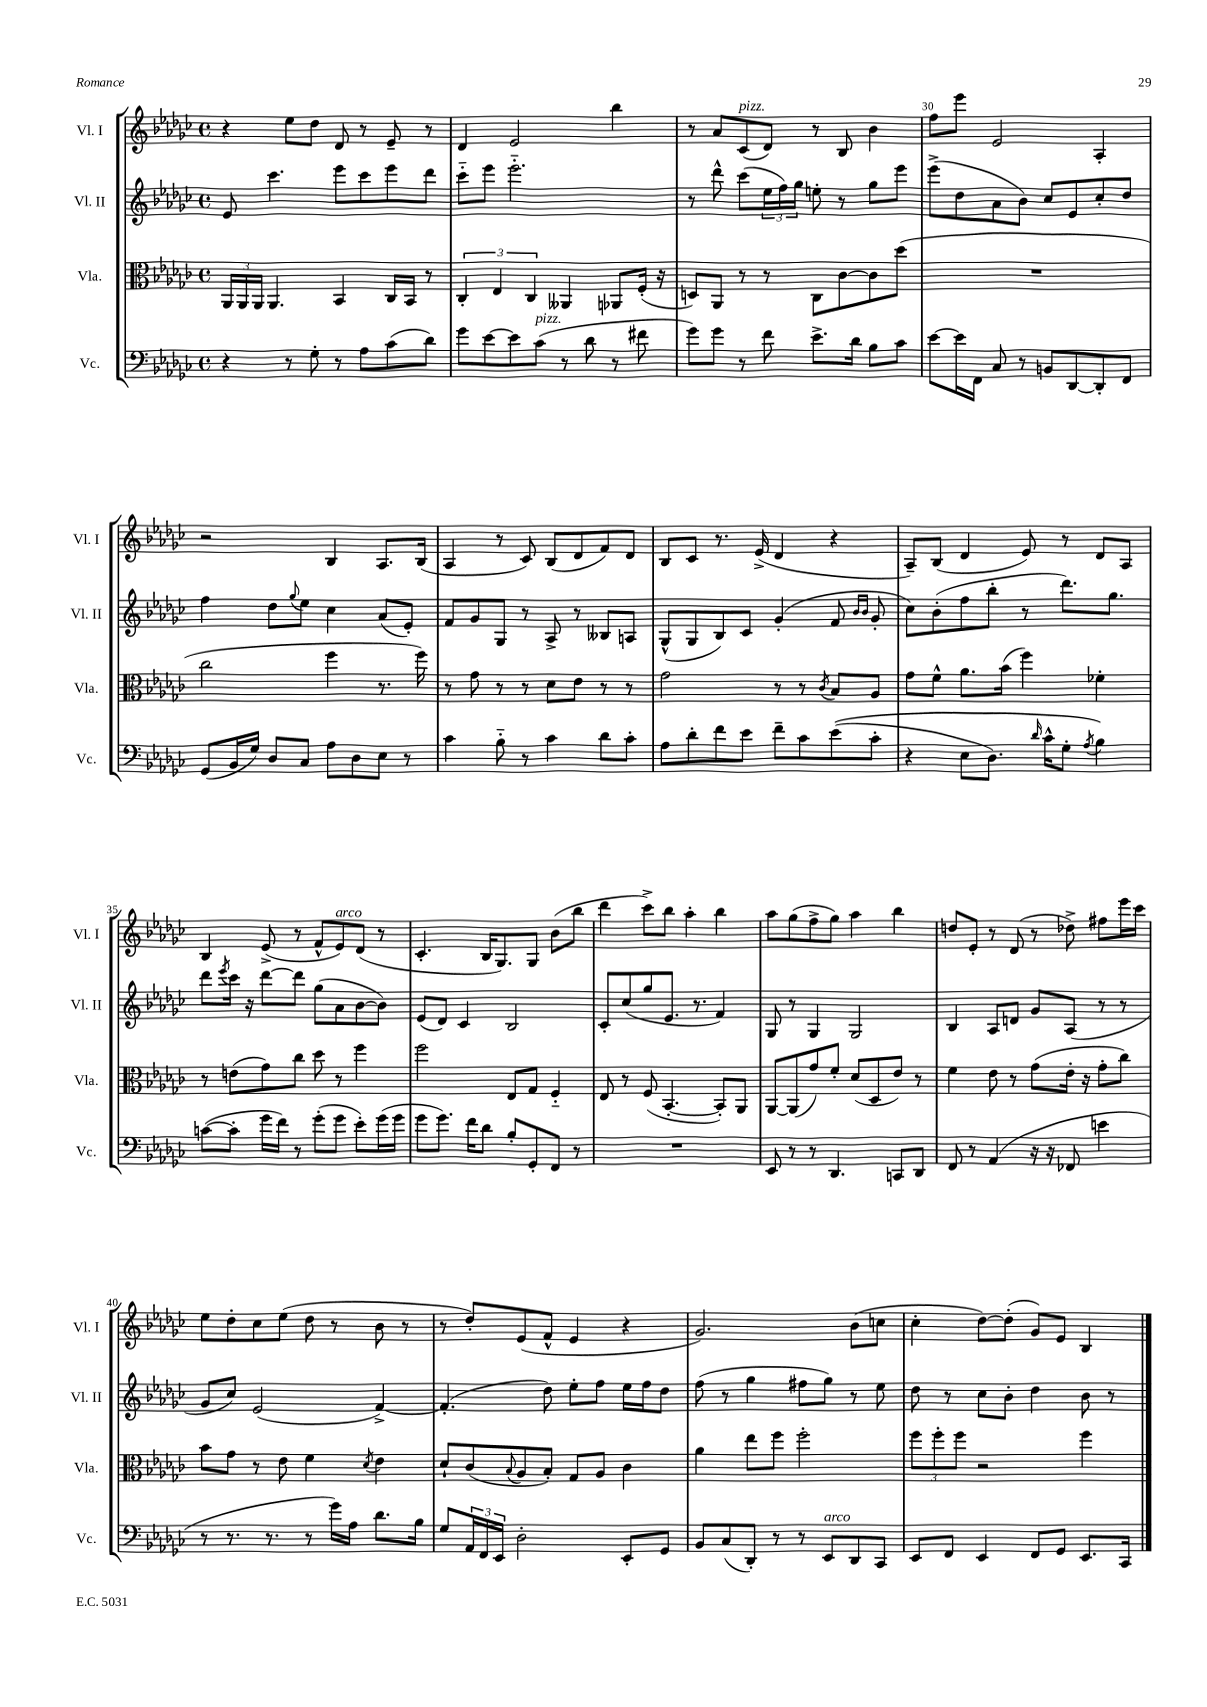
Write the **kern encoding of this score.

**kern	**kern	**kern	**kern
*staff4	*staff3	*staff2	*staff1
*clefF4	*clefC3	*clefG2	*clefG2
*k[b-e-a-d-g-c-]	*k[b-e-a-d-g-c-]	*k[b-e-a-d-g-c-]	*k[b-e-a-d-g-c-]
*M4/4	*M4/4	*M4/4	*M4/4
*met(c)	*met(c)	*met(c)	*met(c)
4r	24AA-/LL	8e-/	4r
.	24AA-/	.	.
.	24AA-/JJ	.	.
.	4.AA-/	4.ccc-\	.
8r	.	.	8ee-\L
8G-'\	.	.	8dd-\J
8r	4BB-/	8eee-\L	8d-/
8A-\L	.	8ccc-\	8r
(8c-\	16C-/LL	8eee-\	8e-~/
.	16BB-/JJ	.	.
8d-\J)	8r	8ddd-\J	8r
=	=	=	=
8g-\L	6C-'/	8ccc-'~\L	4d-/
[8e-\	.	8eee-\J	.
.	6E-/	.	.
8e-\]	.	2.eee-'~\	2e-/
.	6C-/	.	.
(8c-\J	.	.	.
8r	4AA--/	.	.
8d-\	.	.	.
8r	8AA-/L	.	4bb-\
8f#\	(16F'/Jk	.	.
.	16r	.	.
=	=	=	=
8g-\L)	8D/L)	8r	8r
8g-\J	8AA-/J	8ddd-^^\	8a-/L
8r	8r	(8ccc-\L	(8c-/
8f\	8r	24ee-\L	8d-/J)
.	.	24ff\)	.
.	.	24gg-\JJ	.
8.e-^\L	8C-\L	8ee'\	8r
.	[8c-\	8r	8B-/
16d-\Jk	.	.	.
8B-\L	8c-\]	8gg-\L	4b-\
8c-\J	(8dd-\J	8eee-\J	.
=	=	=	=
[8e-\L	1r	(8eee-^\L	8ff\L
16e-\]L	.	8dd-\	8eee-\J
16FF\JJ	.	.	.
8C-/	.	8a-\	2e-/
8r	.	8b-\J)	.
8BB/L	.	8cc-/L	.
[8DD-/	.	8e-/	.
8DD-'/]	.	8cc-'/	4A-'/
8FF/J	.	8dd-/J	.
=	=	=	=
(8GG-/L	2cc-\	4ff\	2r
16BB-/L	.	.	.
16G-/JJ)	.	.	.
8D-/L	.	8dd-\L	.
.	.	8qqgg-/	.
8C-/J	.	8ee-\J	.
8A-\L	4ff\	4cc-\	4B-/
8D-\	.	.	.
8E-\J	8.r	(8a-/L	8.A-/L
8r	.	8e-'/J)	.
.	16ff\)	.	(16B-/Jk
=	=	=	=
4c-\	8r	8f/L	4A-/
.	8g-\	8g-/	.
8B-'~\	8r	8G-/J	8r
8r	8r	8r	8c-/)
4c-\	8d-\L	8A-^/	(8B-/L
.	8e-\J	8r	8d-/
8d-\L	8r	8B--/L	8f/)
8c-'\J	8r	8A/J	8d-/J
=	=	=	=
8A-\L	2g-\	(8G-^^/L	8B-/L
8d-'\	.	8G-/	8c-/J
8f\	.	8B-/)	8.r
8e-\J	.	8c-/J	.
.	.	.	(16e-^/
8f~\L	8r	(4g-'/	4d-/
8c-\	8r	.	.
.	8qc-/	.	.
&((8e-\	8B-/L	8f/	4r
.	.	16qqb-/LL	.
.	.	16qqb-/JJ	.
8c-'\J	8A-/J	8g-'/	.
=	=	=	=
4r	8g-\L	8cc-\L)	8A-~/L)
.	8f^^\J	(8b-'\	(8B-/J
8E-\L	8.a-\L	8ff\	4d-/
8.D-\J)	.	8bb-'\J	.
.	(16b-\Jk	.	.
.	4ff\)	8r	8e-/)
16qqd-/	.	.	.
16c-^^\LK	.	.	.
8G-'\J	.	8.ddd-\L)	8r
8qA-/	.	.	.
4B-\&)	4f-'\	.	8d-/L
.	.	8.gg-\J	.
.	.	.	8A-/J
=	=	=	=
([8c\L	8r	8ddd-\L	4B-/
.	.	8qeee-/	.
8c'\]J	(8e\L	16ccc-\Jk	.
.	.	16r	.
16g-\LL	8g-\)	[8ddd-\L	(8e-^/
16f\JJ)	.	.	.
8r	8cc-\J	8ddd-\]J	8r
(8g-'\L	8dd-\	(8gg-\L	8f^^/L
8g-\J	8r	8a-\	8e-/)
8e-'\L)	4ff\	[8b-\	(8d-/J
(16g-\L	.	8b-\]J)	8r
16g-\JJ	.	.	.
=	=	=	=
8g-\L	2ff\	(8e-/L	4.c-'/
8.g-\J)	.	8d-/J)	.
.	.	4c-/	.
16f\LK	.	.	.
8d-\J	.	.	16B-/LK
.	.	.	8.G-/)
8B-'/L	8E-/L	2B-/	.
8GG-'/	8G-/J	.	8G-/J
8FF/J	4F'~/	.	(8b-\L
8r	.	.	8bb-\J
=	=	=	=
1r	8E-/	8c-'/L	4ddd-\
.	8r	(8cc-/	.
.	(8F/	8gg-/	8ccc-^\L)
.	[4.BB-'/	8.e-/J	8bb-\J
.	.	.	4aa-'\
.	.	8.r	.
.	8BB-'/]L)	4f/)	4bb-\
.	8AA-/J	.	.
=	=	=	=
8EE-/	[8AA-/L	8G-/	8aa-\L
8r	(8AA-/]	8r	(8gg-\
8r	8g-/)	4G-/	8ff^\
4.DD-/	8f'/J	.	8gg-\J)
.	(8d-/L	2G-/	4aa-\
.	8D-/	.	.
8CC/L	8e-/J)	.	4bb-\
8DD-/J	8r	.	.
=	=	=	=
8FF/	4f\	4B-/	8dd/L
8r	.	.	8e-'/J
(4AA-/	8e-\	8A-/L	8r
.	8r	8d/J	(8d-/
16r	(8g-\L	8g-/L	8r
16r	.	.	.
8FF-/	16e-'\Jk	(8A-/J	8dd-^\)
.	16r	.	.
4e\	8g-'\L	8r	8ff#\L
.	8cc-\J)	8r	16eee-\L
.	.	.	16ccc-\JJ
=	=	=	=
8r	8b-\L	8g-/L	8ee-\L
8.r	8g-\J	8cc-/J)	8dd-'\
.	8r	(2e-/	8cc-\
8.r	.	.	.
.	8e-\	.	(8ee-\J
8r	4f\	.	8dd-\
16g-\LL)	.	.	8r
16A-\JJ	.	.	.
.	8qd-/	.	.
8.d-\L	4e-\	[4f^/)	8b-\
.	.	.	8r
16B-\Jk	.	.	.
=	=	=	=
8G-/L	8d-`/L	(4.f'/]	8r
24AA-/L	(8c-/	.	8dd-'/L)
24FF/	.	.	.
24EE-/JJ	.	.	.
.	8qqB-/	.	.
2D-'\	8A-/	.	(8e-/
.	8B-'/J)	8dd-\)	8f^^/J
.	8G-/L	8ee-'\L	4e-/
.	8A-/J	8ff\J	.
8EE-'/L	4c-\	16ee-\LL	4r
.	.	16ff\J	.
8GG-/J	.	8dd-\J	.
=	=	=	=
8BB-/L	4a-\	(8ff\	2.g-/)
(8C-/	.	8r	.
8DD-'/J)	8ee-\L	4gg-\	.
8r	8ff\J	.	.
8r	2ff'\	8ff#\L	.
8EE-/L	.	8gg-\J)	.
8DD-/	.	8r	(8b-\L
8CC-/J	.	8ee-\	8cc\J
=	=	=	=
8EE-/L	12ff\L	8dd-\	4cc-'\
.	12ff'\	.	.
8FF/J	.	8r	.
.	12ff\J	.	.
4EE-/	2r	8cc-\L	[8dd-\L)
.	.	8b-'\J	(8dd-'\]J
8FF/L	.	4dd-\	8g-/L)
8GG-/J	.	.	8e-/J
8.EE-/L	4ff\	8b-\	4B-/
.	.	8r	.
16CC-/Jk	.	.	.
==	==	==	==
*-	*-	*-	*-
